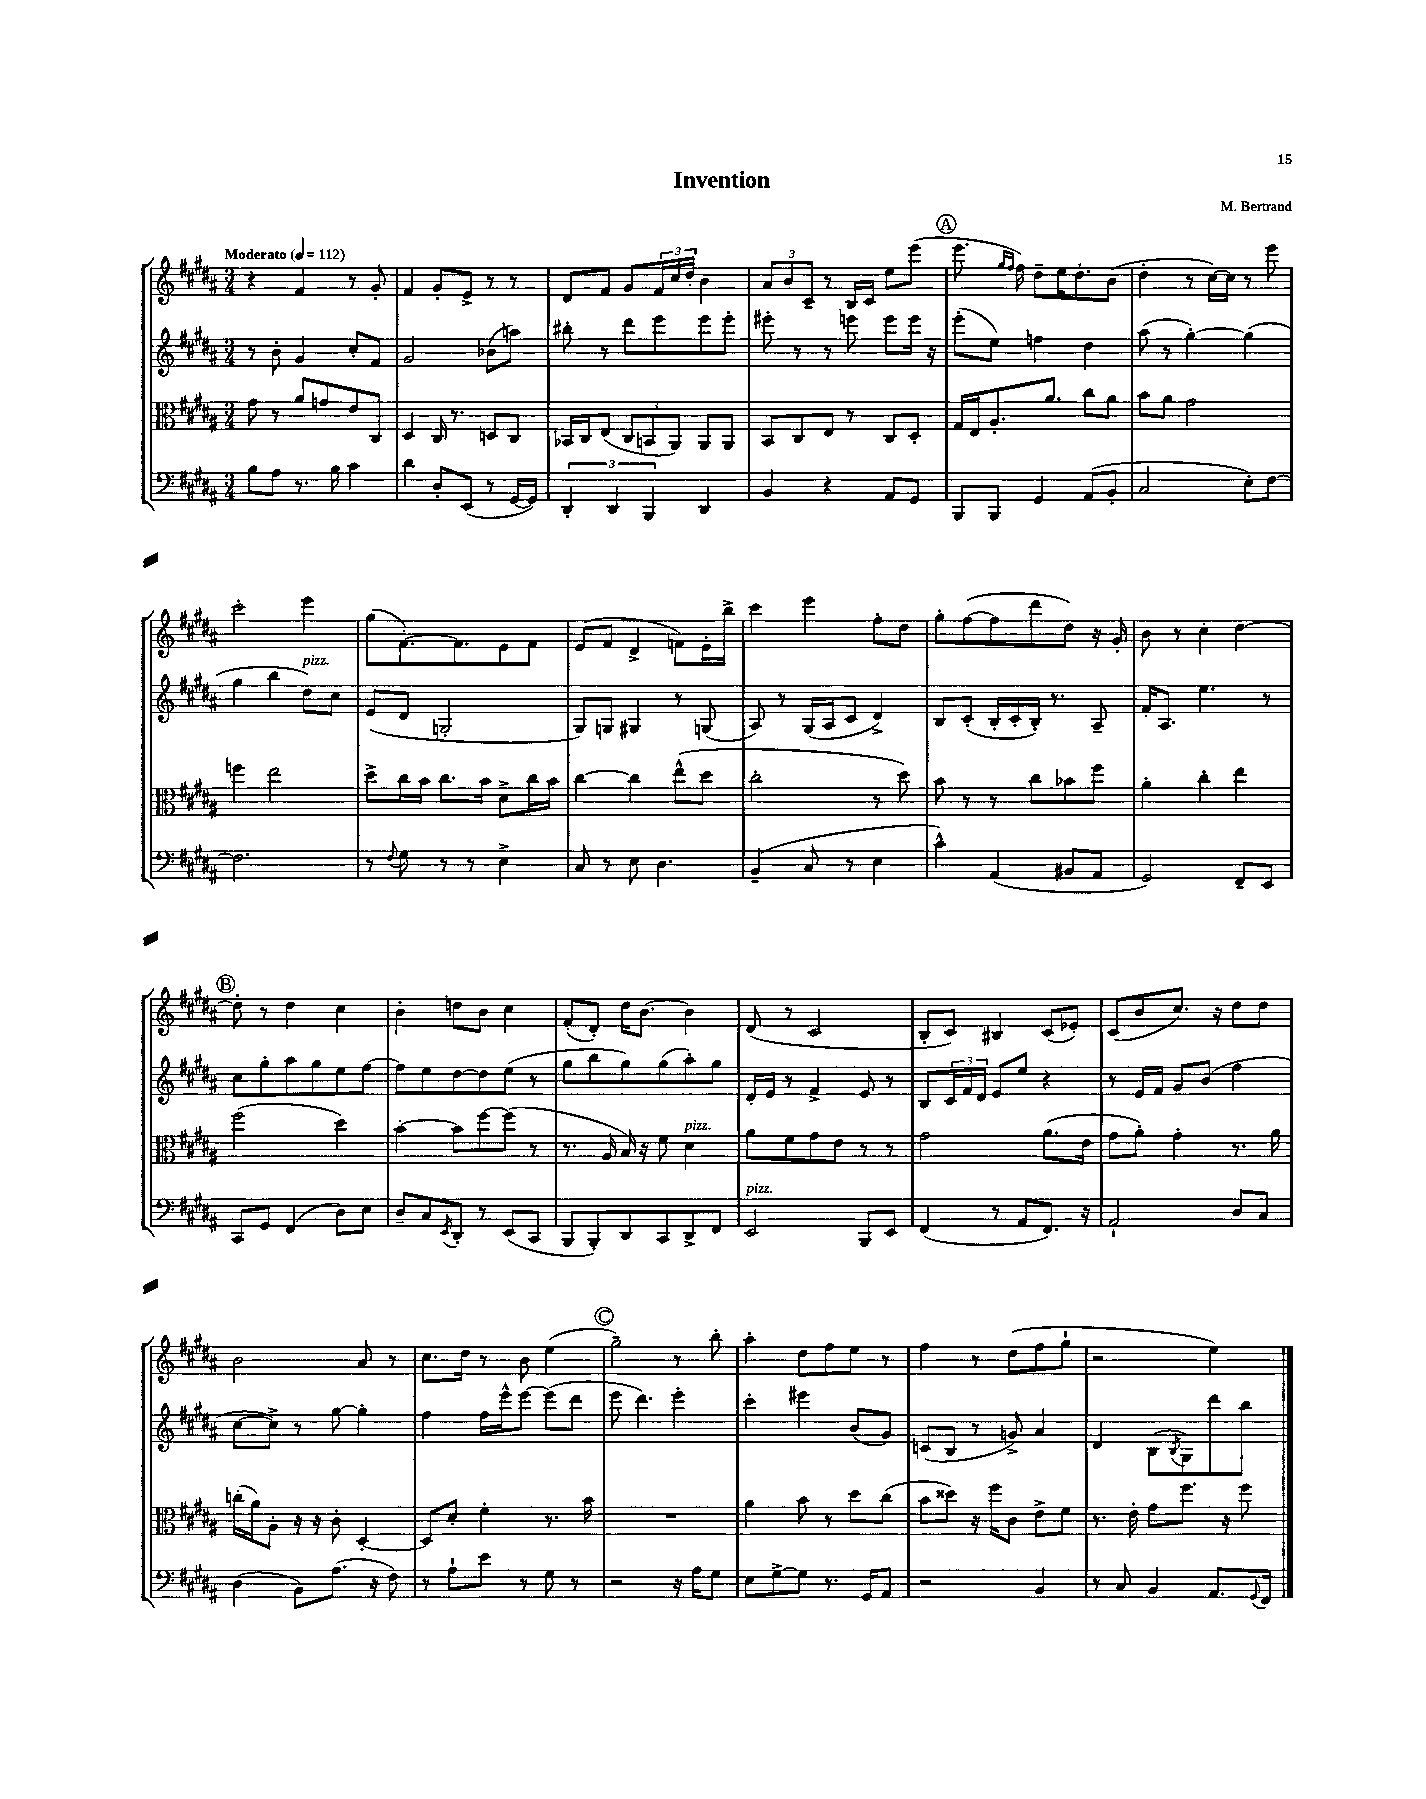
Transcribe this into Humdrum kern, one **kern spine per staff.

**kern	**kern	**kern	**kern
*staff4	*staff3	*staff2	*staff1
*clefF4	*clefC3	*clefG2	*clefG2
*k[f#c#g#d#a#]	*k[f#c#g#d#a#]	*k[f#c#g#d#a#]	*k[f#c#g#d#a#]
*M3/4	*M3/4	*M3/4	*M3/4
*MM112	*MM112	*MM112	*MM112
8B\L	8g#\	8r	4r
8A#\J	8r	8b'\	.
8.r	8a#/L	4g#/	4f#/
.	8g/	.	.
16B\	.	.	.
4c#\	8e/	8cc#'/L	8r
.	8C#/J	8f#/J	8g#'/
=	=	=	=
4d#\	4D#/	2g#/	4f#/
8D#'/L	16C#/	.	8g#'/L
.	8.r	.	.
(8EE/J	.	.	8e^/J
8r	8D/L	(8b-\L	8r
[16GG#/LL	8C#/J	8aa\J)	8r
16GG#/]JJ)	.	.	.
=	=	=	=
6DD#'/	16BB-/LL	8bb#'\	8d#/L
.	16C#/J	.	.
.	(8E/J	8r	8f#/J
6DD#/	.	.	.
.	12C#/L	8ddd#\L	8g#/L
6BBB/	12BB/	.	.
.	.	8eee\	24f#/L
.	12AA#/J)	.	24cc#/
.	.	.	24dd#'/JJ
4DD#/	8AA#/L	8eee\	4b\
.	8AA#/J	8eee'\J	.
=	=	=	=
4BB/	8BB/L	8eee#'\	12a#/L
.	.	.	12b/
.	8C#/	8r	.
.	.	.	12c#~/J
4r	8E/J	8r	8r
.	8r	8eee\	16B/LL
.	.	.	16c#/JJ
8AA#/L	8C#/L	8eee\L	8ee\L
8GG#/J	8D#'/J	16eee\Jk	(8eee\J
.	.	16r	.
=	=	=	=
8BBB/L	16G#/LL	(8eee'\L	8.eee\
.	16E/J	.	.
8BBB/J	8.A#'/	8ee\J)	.
.	.	.	16qqgg#/LL
.	.	.	16qqff#/JJ
.	.	.	16ff#\)
4GG#/	.	4ff\	8dd#~\L
.	8.a#/J	.	.
.	.	.	16ee\K
.	.	.	8.dd#'\
(8AA#/L	8cc#\L	4dd#\	.
8BB'/J	8a#\J	.	(8b\J
=	=	=	=
2C#/	8b\L	(8aa#\	4dd#'\
.	8a#\J	8r	.
.	2g#\	[4gg#'\)	8r
.	.	.	[16cc#\LL)
.	.	.	16cc#\]JJ
8E'\L)	.	(4gg#\]	8r
[8F#\J	.	.	8eee\
=	=	=	=
2.F#\]	4ff\	4gg#\	2ccc#'\
.	2ee\	4bb\	.
.	.	8dd#\L)	4eee\
.	.	8cc#\J	.
=	=	=	=
8r	8dd#^\L	(8e/L	(8gg#\L
8qqF#/	.	.	.
8G#\	16cc#\L	8d#/J	[8.f#'\)
.	16b\JJ	.	.
8r	8.cc#\L	2G'/	.
.	.	.	8.f#\]
8r	.	.	.
.	16b\Jk	.	.
4E^\	8d#^\L	.	8e\
.	16cc#\L	.	8f#\J
.	16b\JJ	.	.
=	=	=	=
8C#/	[4cc#\	8G#/L)	(8e/L
8r	.	8G/J	8f#/J
8E\	4cc#\]	4G#/	4d#^/
4.D#\	.	.	.
.	(8ee^^\L	8r	8f\L)
.	8dd#\J	(8G/	16e'\L
.	.	.	16bb^\JJ
=	=	=	=
(4BB~/	2cc#'\	8A#/)	4ccc#\
.	.	8r	.
8C#/	.	(16G#/LL	4eee\
.	.	16A#/J	.
8r	.	8c#/J	.
4E\	8r	4d#^/)	8ff#'\L
.	8dd#\)	.	8dd#\J
=	=	=	=
4c#^^\)	8b\	8B/L	8gg#'\L
.	8r	(8c#'/J	([8ff#\
(4AA#/	8r	16B'/LL	8ff#\]
.	.	16c#'/	.
.	8cc#\L	16B'/JJ)	8ddd#\
.	.	8.r	.
8BB#/L	8b-\	.	8dd#\J)
8AA#/J	8ff#\J	8A#~/	16r
.	.	.	16g#'/
=	=	=	=
2GG#/)	4a#'\	16f#'/LK	8b\
.	.	8.A#/J	.
.	.	.	8r
.	4cc#'\	4.ee\	4cc#'\
8FF#~/L	4ee\	.	[4dd#\
8EE/J	.	8r	.
=	=	=	=
8CC#/L	(2ff#\	8cc#\L	8dd#'\]
8GG#/J	.	8gg#'\	8r
(4FF#/	.	8aa#\	4dd#\
.	.	8gg#\	.
8D#\L)	4dd#\)	8ee\	4cc#\
8E\J	.	[8ff#\J	.
=	=	=	=
8D#~/L	[4b'\	8ff#\]L	4b'\
8C#/	.	8ee\	.
8qEE/	.	.	.
8DD#'/J	8b\]L	[8dd#\	8dd\L
8r	[8ff#\	8dd#\]	8b\J
(8EE/L	(8ff#\]J	(8ee\J	4cc#\
8CC#/J	8r	8r	.
=	=	=	=
8BBB/L	8.r	8gg#\L	(8f#'/L
8BBB'/)	.	8bb\	8d#'/J)
.	16A#/	.	.
8DD#/	16B/)	8gg#\)	16dd#\LK
.	16r	.	[8.b\J
8CC#/	8f#\	(8gg#\	.
8DD#^/	4d#\	8aa#'\)	4b\]
8FF#/J	.	8gg#\J	.
=	=	=	=
2EE/	8a#\L	16d#'/LL	(8d#/
.	.	16e/JJ	.
.	8f#\	8r	8r
.	8g#\	4f#^/	2c#/
.	8e\J	.	.
8BBB/L	8r	8e/	.
8EE/J	8r	8r	.
=	=	=	=
(4FF#/	2g#\	8B/L	8B'/L
.	.	24c#/L	8c#/J)
.	.	24f#/	.
.	.	24d#/JJ	.
8r	.	8e/L	4B#/
8AA#/L	.	8ee/J	.
8.FF#/J)	(8.a#\L	4r	(8c#/L
.	.	.	8e-'/J)
16r	16e\Jk	.	.
=	=	=	=
2AA#`/	8g#\L	8r	(8c#/L
.	8a#'\J)	16e/LL	8b/
.	.	16f#/JJ	.
.	4g#'\	8g#/L	8.cc#/J)
.	.	(8b/J	.
.	.	.	16r
8D#/L	8.r	4ff#\	8dd#\L
8C#/J	.	.	8dd#\J
.	16a#\	.	.
=	=	=	=
(4D#\	(16cc'\LL	[8cc#\L	2b\
.	16a#\J)	.	.
.	8A#'\J	8cc#^\]J)	.
8BB\L)	16r	8r	.
.	16r	.	.
(8.A#\J	8c#'\	[8gg#\	.
.	[4D#'/	4gg#'\]	8a#/
16r	.	.	.
8F#\)	.	.	8r
=	=	=	=
8r	8D#/]L	4ff#\	8.cc#\L
8A#`\L	8d#'/J	.	.
.	.	.	16dd#\Jk
8e\J	4f#'\	16ff#\LL	8r
.	.	16eee^^\J	.
8r	.	[8eee\J	8b\
8G#\	8.r	(8eee\]L	(4ee\
8r	.	8ddd#\J	.
.	16b\	.	.
=	=	=	=
2r	2.r	8eee\	2gg#~\)
.	.	4.ddd#\)	.
16r	.	4eee'\	8r
16A#\LK	.	.	.
8G#\J	.	.	8bb'\
=	=	=	=
8E\L	4a#\	4ccc#'\	4aa#'\
[8G#^\	.	.	.
8G#\]J	8b\	4eee#\	8dd#\L
8.r	8r	.	8ff#\
.	8dd#\L	(8b/L	8ee\J
16GG#/LK	.	.	.
8AA#/J	(8cc#\J	8g#/J)	8r
=	=	=	=
2r	8b\L	(8c/L	4ff#\
.	8dd##\J)	8B/J	.
.	16r	8r	8r
.	16ff#\LK	.	.
.	8c#\J	8g^/)	(8dd#\L
4BB/	8e^\L	4a#/	8ff#\
.	8f#\J	.	8gg#`\J
=	=	=	=
8r	8.r	4d#/	2r
8C#/	.	.	.
.	16e'\	.	.
4BB/	8g#\L	(8B\L	.
.	.	8qB/	.
.	8.ff#\J	8G#\)	.
8.AA#/L	.	8ddd#\	4ee\)
.	16r	.	.
.	8ff#\	8bb\J	.
8qqGG#/	.	.	.
16FF#/Jk	.	.	.
==	==	==	==
*-	*-	*-	*-
